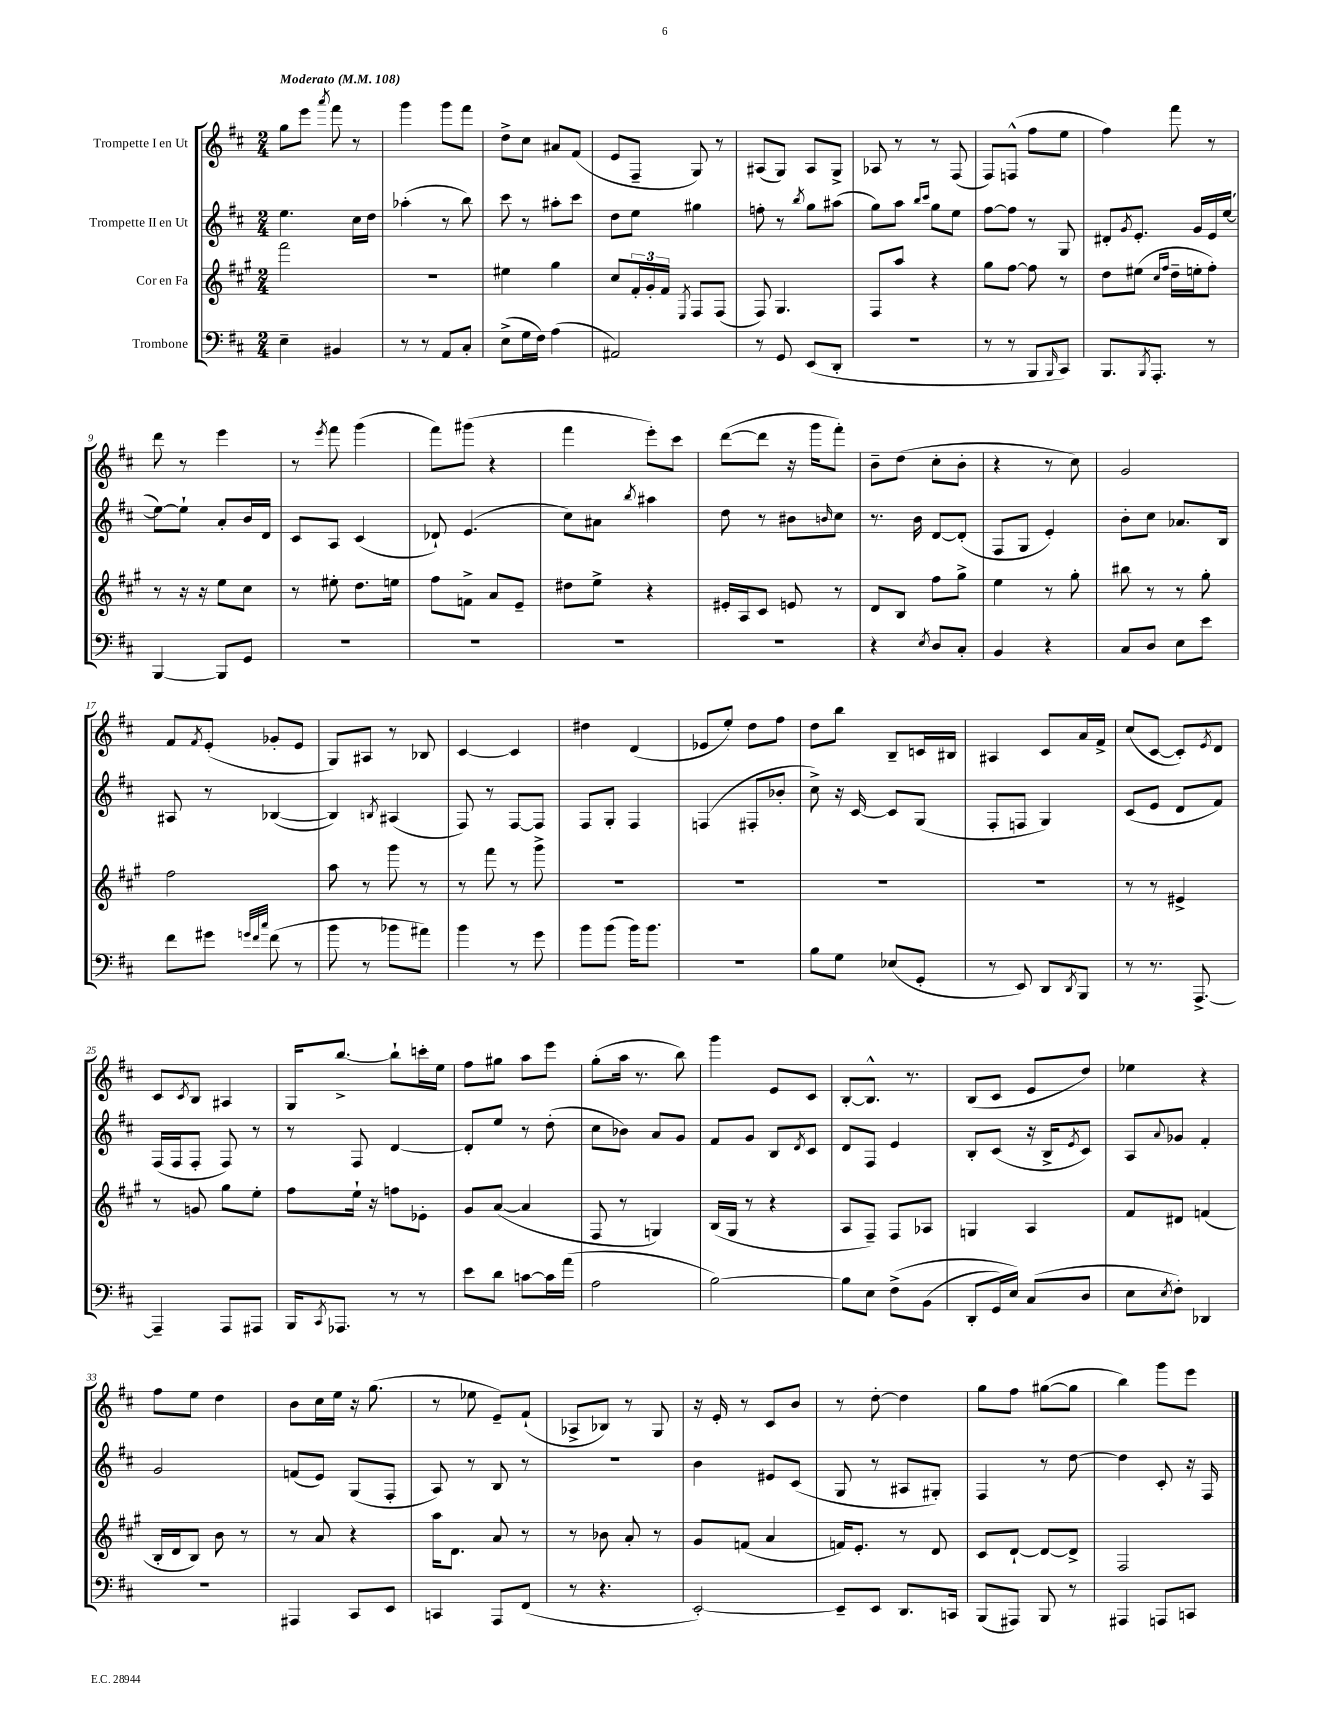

**kern	**kern	**kern	**kern
*part4	*part3	*part2	*part1
*staff4	*staff3	*staff2	*staff1
*I"Trombone	*I"Cor en Fa	*I"Trompette II en Ut	*I"Trompette I en Ut
*clefF4	*clefG2	*clefG2	*clefG2
*k[f#c#]	*k[f#c#g#]	*k[f#c#]	*k[f#c#]
*M2/4	*M2/4	*M2/4	*M2/4
*MM108	*MM108	*MM108	*MM108
=1	=1	=1	=1
!	!	!	!LO:TX:a:B:t=Moderato
4E~\	2fff#\	4.ee\	8gg\L
.	.	.	8eee\J
.	.	.	8qaaa/
4BB#X/	.	.	8fff#\
.	.	16cc#\LL	8r
.	.	16dd\JJ	.
=2	=2	=2	=2
8r	2r	(4aa-X'\	4ggg\
8r	.	.	.
8AA/L	.	8r	8ggg\L
8C#'/J	.	8bb\)	8fff#\J
=3	=3	=3	=3
(8E^\L	4ee#X\	8ccc#\	8dd^\L
16G\L	.	8r	8cc#\J
16F#\JJ)	.	.	.
(4A\	4gg#\	8aa#X'\L	8a#X/L
.	.	8ccc#\J	(8f#/J
=4	=4	=4	=4
2AA#X/)	8cc#/L	8dd\L	8e/L
.	24f#'/L	8ee\J	8F#~/J
.	24g#'/	.	.
.	24f#/JJ	.	.
.	8qE/	.	.
.	8F#/L	4gg#X\	8G/)
.	(8F#/J	.	8r
=5	=5	=5	=5
8r	8F#/)	8ffn'\	(8A#X/L
8GG/	4.G#/	8r	8G/J)
.	.	8qbb/	.
(8EE/L	.	8gg\L	8A#/L
8DD'/J	.	(8aa#X\J	8G^/J
=6	=6	=6	=6
2r	8F#/L	8gg\L)	8A-X/
.	8aa/J	8aa\J	8r
.	.	16qqbb/LL	.
.	.	16qqccc#/JJ	.
.	4r	8gg\L	8r
.	.	8ee\J	(8F#/
=7	=7	=7	=7
8r	8gg#\L	[8ff#\L	8F#/L)
8r	[8ff#\J	8ff#\J]	(8Fn^^/J
8BBB/L	8ff#\]	8r	8ff#\L
16qqBBB/	.	.	.
8CC#/J)	8r	8G/	8ee\J
=8	=8	=8	=8
8.BBB/L	8dd\L	8d#X'/L	4ff#\)
.	.	8qg/	.
.	(8ee#X\J	8.e'/J	.
8qBBB/	.	.	.
8.AAA'/J	.	.	.
.	16qqcc#/LL	.	.
.	16qqff#/JJ	.	.
.	16dd~\LL	.	8fff#\
.	16een'\J	16g/LL	.
8r	8ff#'\J)	16e/	8r
.	.	([16ee/JJ	.
!!LO:LB:g=z
=9	=9	=9	=9
[4BBB/	8r	8ee\L_)	8ddd\
.	16r	8ee`\J]	8r
.	16r	.	.
8BBB/L]	8ee\L	8a'/L	4eee\
8GG/J	8cc#\J	16b/L	.
.	.	16d/JJ	.
=10	=10	=10	=10
2r	8r	8c#/L	8r
.	.	.	8qeee/
.	8ee#X'\	8A/J	8fff#\
.	8.dd\L	(4c#/	(4ggg\
.	16een\Jk	.	.
=11	=11	=11	=11
2r	8ff#\L	8d-X`/)	8fff#\L)
.	8fn^\J	(4.e/	(8ggg#X\J
.	8a/L	.	4r
.	8e~/J	.	.
=12	=12	=12	=12
2r	8dd#X\L	8cc#\L)	4fff#\
.	8ee^\J	8a#X\J	.
.	.	8qbb/	.
.	4r	4aa#X\	8eee'\L)
.	.	.	8ccc#\J
=13	=13	=13	=13
2r	16e#X'/LL	8dd\	([8ddd\L
.	16A/J	.	.
.	8c#/J	8r	8ddd\J]
.	8en/	8b#X\L	16r
.	.	.	16ggg\KL
.	.	16qqbn/	.
.	8r	8cc#\J	8fff#'\J)
=14	=14	=14	=14
4r	8d/L	8.r	8b~\L
.	8B/J	.	(8dd\J
.	.	16b\	.
8qE/	.	.	.
8D/L	8ff#\L	[8d/L	8cc#'\L
8C#'/J	8gg#^\J	(8d'/J]	8b'\J
=15	=15	=15	=15
4BB/	4ee\	8F#/L	4r
.	.	8G/J	.
4r	8r	4e'/)	8r
.	8gg#'\	.	8cc#\)
=16	=16	=16	=16
8C#/L	8bb#X\	8b'\L	2g/
8D/J	8r	8cc#\J	.
8E\L	8r	8.a-X/L	.
8e\J	8gg#'\	.	.
.	.	16B/Jk	.
!!LO:LB:g=z
=17	=17	=17	=17
8f#\L	2ff#\	8A#X/	8f#/L
.	.	.	8qf#/
8g#X\J	.	8r	(8e'/J
32qqgn/LLL	.	.	.
32qqf#/	.	.	.
32qqcc#/JJJ	.	.	.
(8f#\	.	([4B-X/	8g-X'/L
8r	.	.	8e/J
=18	=18	=18	=18
8b\	8aa\	4B-/])	8G/L)
8r	8r	.	8A#X/J
.	.	8qBn/	.
8b-X\L	8ggg#\	(4A#X/	8r
8a#X\J)	8r	.	8B-X/
=19	=19	=19	=19
4b\	8r	8F#/)	[4c#/
.	8fff#\	8r	.
8r	8r	[8F#/L	4c#/]
8g\	8ggg#^\	8F#/J]	.
=20	=20	=20	=20
8b\L	2r	8F#/L	4dd#X\
(8b\J	.	8G'/J	.
16b\KL)	.	4F#/	(4d/
8.b\J	.	.	.
=21	=21	=21	=21
2r	2r	(4Fn/	8e-X/L
.	.	.	8ee'/J)
.	.	8F#X'/L	8dd\L
.	.	8b-X'/J	8ff#\J
=22	=22	=22	=22
8B\L	2r	8cc#^\)	8dd\L
8G\J	.	16r	8bb\J
.	.	[16c#/	.
(8E-X/L	.	8c#/L]	8B~/L
8GG'/J	.	(8G/J	16cn/L
.	.	.	16B#X/JJ
=23	=23	=23	=23
8r	2r	8F#'/L	4A#X/
8EE/)	.	8Fn/J	.
8DD/L	.	4G/)	8c#/L
8qDD/	.	.	.
8BBB/J	.	.	16a/L
.	.	.	16f#^/JJ
=24	=24	=24	=24
8r	8r	(8c#/L	(8cc#/L
8.r	8r	8e/J	[8c#/J
.	4e#X^/	8d/L	8c#'/L])
[8.AAA^/	.	.	.
.	.	.	8qe/
.	.	8f#/J)	8d/J
!!LO:LB:g=z
=25	=25	=25	=25
4AAA~/]	8r	(16F#/LL	8c#/L
.	.	16F#/J	.
.	.	.	8qc#/
.	8gn/	8F#'/J	8B/J
8AAA/L	8gg#\L	8F#/)	4A#X/
8AAA#X/J	8ee'\J	8r	.
=26	=26	=26	=26
16BBB/KL	8ff#\L	8r	16G/KL
8qCC#/	.	.	.
8.AAA-X/J	.	.	[8.bb^/J
.	16ee`\Jk	8F#/	.
.	16r	.	.
8r	8ffn\L	[4d/	8bb`\L]
8r	8e-X'\J	.	16cccn'\L
.	.	.	16ee\JJ
=27	=27	=27	=27
8e\L	8g#/L	8d'/L]	8ff#\L
8d\J	([8a/J	8ee/J	8gg#X\J
[8cn\L	4a/]	8r	8aa\L
16c\L]	.	(8dd'\	8eee\J
(16a\JJ	.	.	.
=28	=28	=28	=28
2A\	8F#/	8cc#\L	(8gg'\L
.	8r	8b-X\J)	16aa\Jk
.	.	.	8.r
.	4Gn/)	8a/L	.
.	.	8g/J	8bb\)
=29	=29	=29	=29
[2B\)	(16B/LL	8f#/L	4ggg\
.	16G#/JJ	.	.
.	8r	8g/J	.
.	4r	8B/L	8e/L
.	.	8qd/	.
.	.	8c#/J	8c#/J
=30	=30	=30	=30
8B\L]	8A/L	8d/L	[8B'/L
8E\J	8F#~/J)	8F#/J	8.B^^/J]
(8F#^\L	8F#/L	4e/	.
.	.	.	8.r
(8BB\J	8A-X/J	.	.
=31	=31	=31	=31
8DD'/L	4Gn/	8B'/L	(8B/L
16GG/L)	.	(8c#/J	8c#/J
16E/JJ)	.	.	.
(8C#/L	4A/	16r	8e/L
.	.	16B^/KL	.
.	.	8qe/	.
8D/J	.	8c#/J)	8dd/J)
=32	=32	=32	=32
8E\L	8f#/L	8A/L	4ee-X\
8qE/	.	8qqa/	.
8F#'\J)	8d#X/J	8g-X/J	.
4DD-X/	(4fn/	4f#'/	4r
!!LO:LB:g=z
=33	=33	=33	=33
2r	16B'/LL	2g/	8ff#\L
.	16d/J	.	.
.	8B/J)	.	8ee\J
.	8b\	.	4dd\
.	8r	.	.
=34	=34	=34	=34
4AAA#X/	8r	(8fn/L	8b\L
.	8a/	8e/J)	16cc#\L
.	.	.	16ee\JJ
8CC#/L	4r	(8G/L	16r
.	.	.	(8.gg\
8EE/J	.	8F#'/J	.
=35	=35	=35	=35
4CCn/	16aa\KL	8A/)	8r
.	8.d\J	.	.
.	.	8r	8ee-X\
8AAA/L	8a/	8B/	8e~/L)
(8FF#/J	8r	8r	(8f#`/J
=36	=36	=36	=36
8r	8r	2r	8A-X^/L
4.r	8b-X\	.	8B-X/J)
.	8a'/	.	8r
.	8r	.	8G/
=37	=37	=37	=37
[2EE'/)	8g#/L	4b\	16r
.	.	.	16e'/
.	(8fn/J	.	8r
.	4a/	8e#X/L	8c#/L
.	.	(8c#/J	8b/J
=38	=38	=38	=38
8EE~/L]	16fn/KL)	8G/	8r
.	8.e'/J	.	.
8EE/J	.	8r	[8dd'\
8.DD/L	8r	8A#X/L	4dd\]
.	8d/	8G#X'/J)	.
16CCn/Jk	.	.	.
=39	=39	=39	=39
(8BBB/L	8c#/L	4F#/	8gg\L
8AAA#X/J)	[8d`/J	.	8ff#\J
8BBB/	8d/L_	8r	([8gg#X\L
8r	8d^/J]	[8dd\	8gg#\J]
=40	=40	=40	=40
4AAA#X/	2F#/	4dd\]	4bb\)
8AAAn/L	.	8c#'/	8ggg\L
8CCn/J	.	16r	8eee\J
.	.	16F#/	.
==	==	==	==
*-	*-	*-	*-
